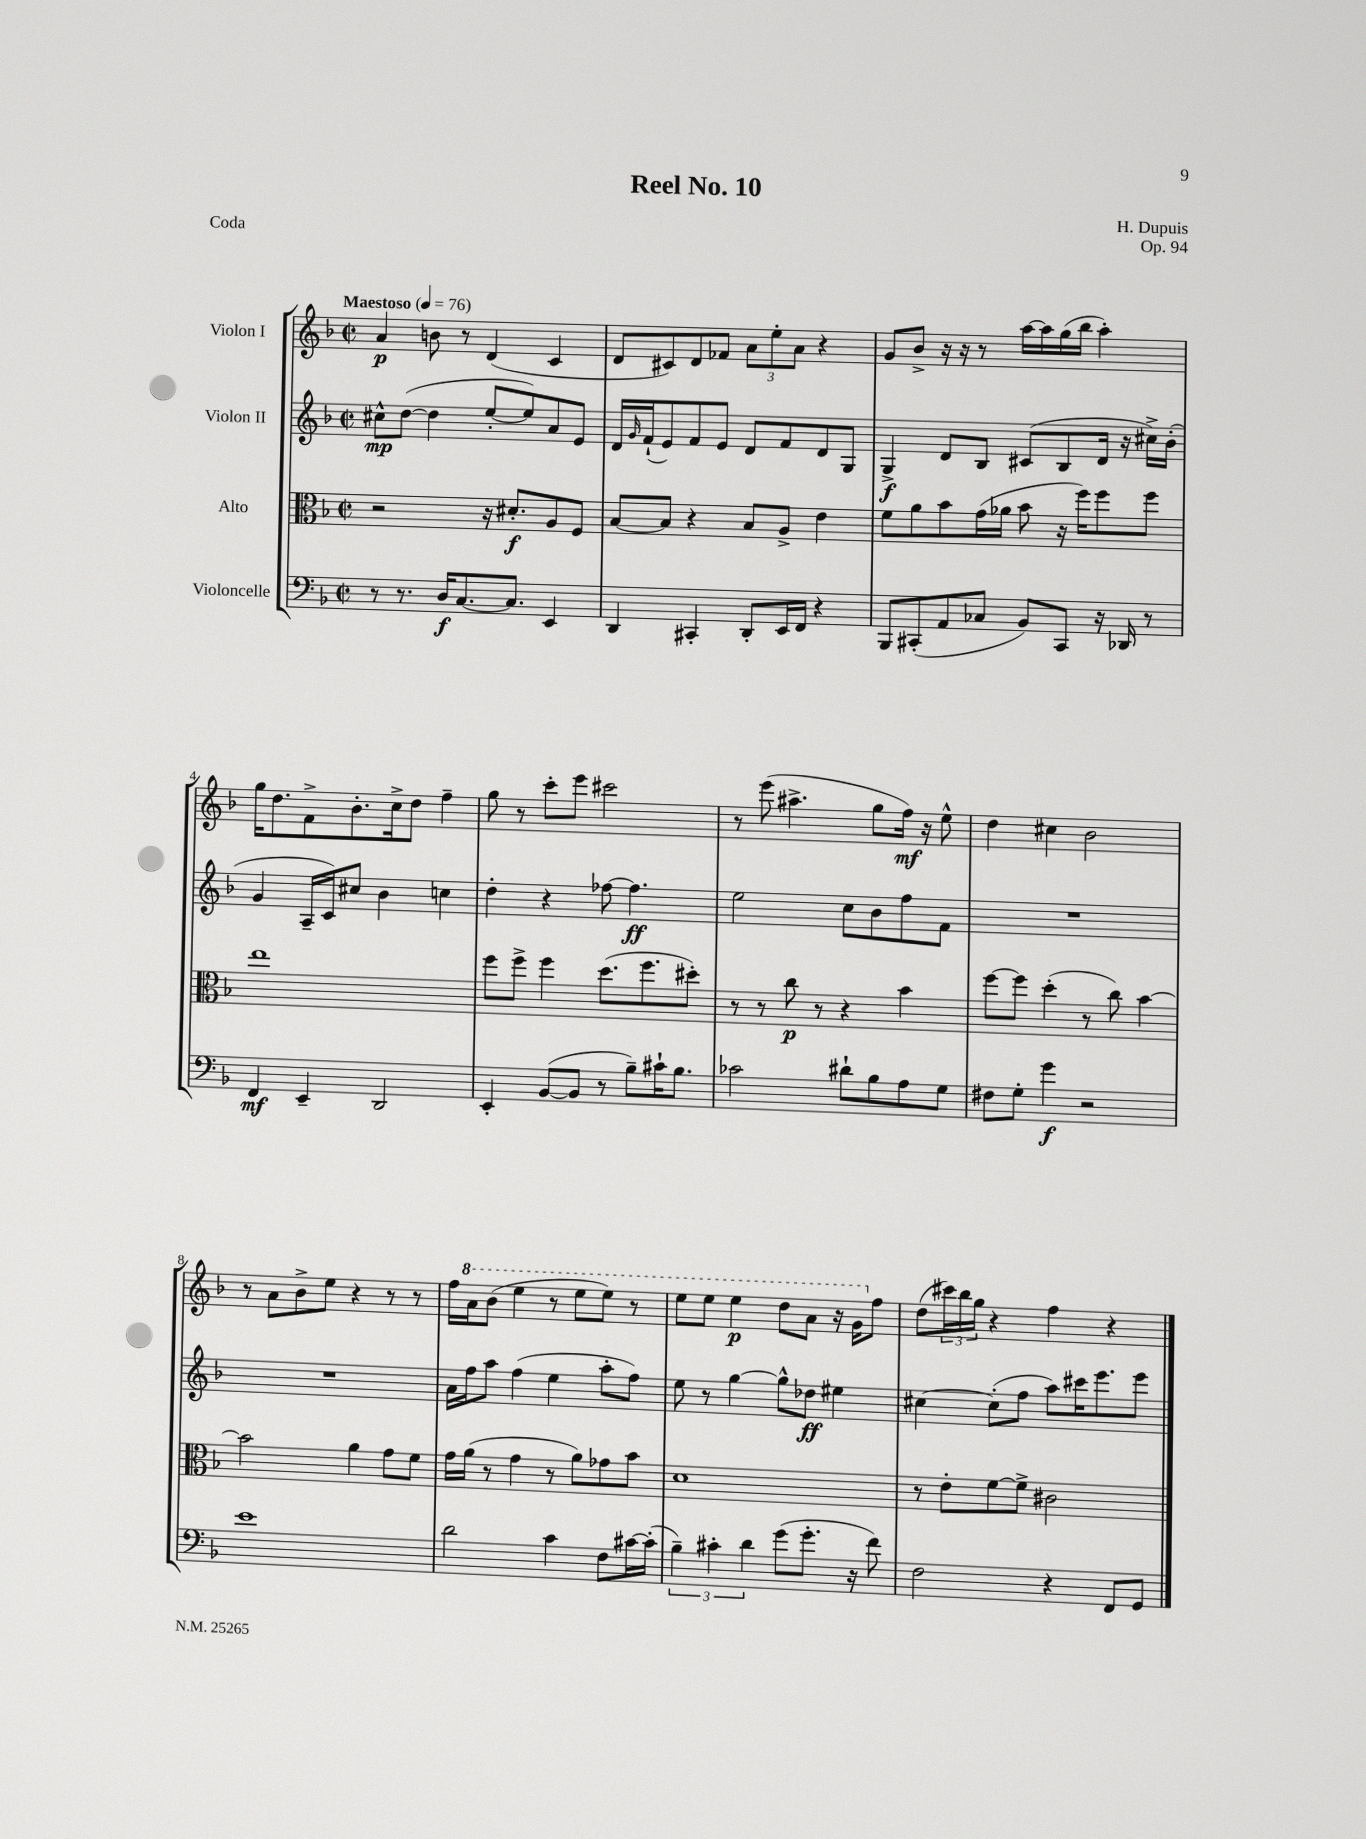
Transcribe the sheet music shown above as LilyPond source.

\header { title = "Reel No. 10" composer = "H. Dupuis" opus = "Op. 94" piece = "Coda" }
<<
\new StaffGroup <<
\new Staff = "s0" \with { instrumentName = "Violon I" } {
    \clef treble \key f \major \defaultTimeSignature \time 2/2 \tempo "Maestoso" 4 = 76
    a'4\p b'8 r8 d'4( c'4 |
    d'8 cis'8) d'8 fes'8 \tuplet 3/2 { a'8 e''8-. a'8 } r4 |
    g'8 bes'8-> r16 r16 r8 a''16~ a''16 g''16( bes''16 a''4-.) |
    g''16 d''8. f'8-> bes'8.-. c''16-> d''8 f''4-- |
    g''8 r8 c'''8-. e'''8 cis'''2 |
    r8 e'''8( ais''4.-> g''8 f''16\mf) r16 e''8-^ |
    d''4 cis''4 bes'2 |
    r8 a'8 bes'8-> e''8 r4 r8 r8 |
    f''16 \ottava #1 a''16 bes''8( e'''4 r8 e'''8 e'''8) r8 |
    e'''8 e'''8 e'''4\p d'''8 a''8 r16 g''16 \ottava #0 f''8 |
    d''8( \tuplet 3/2 { cis'''16) bes''16 g''16 } r4 f''4 r4 \bar "|." |
}
\new Staff = "s1" \with { instrumentName = "Violon II" } {
    \clef treble \key f \major \defaultTimeSignature \time 2/2
    cis''8-^\mp d''8~( d''4 e''8~-. e''8) a'8 e'8 |
    d'16 \grace { g'16 } f'16-!( e'8) f'8 e'8 d'8 f'8 d'8 g8 |
    g4->\f d'8 bes8 cis'8( bes8 d'16 r16 cis''16->) bes'16-.( |
    g'4 a16-- c'16) cis''8 bes'4 c''4 |
    d''4-. r4 fes''8~ fes''4.\ff |
    e''2 c''8 bes'8 f''8 f'8 |
    R1 |
    R1 |
    a'16 f''16 a''8 f''4( e''4 a''8-. f''8) |
    e''8 r8 g''4~ g''8-^ des''8\ff eis''4 |
    cis''4~ cis''8-.( f''8 a''8) cis'''16 e'''8. e'''8 \bar "|." |
}
\new Staff = "s2" \with { instrumentName = "Alto" } {
    \clef alto \key f \major \defaultTimeSignature \time 2/2
    r2 r16 dis'8.-.\f a8 f8 |
    bes8~ bes8 r4 bes8 a8-> e'4 |
    f'8 a'8 bes'8 g'16( aes'16 bes'8 r16 f''16) f''8 f''8 |
    e''1 |
    f''8 f''8-> f''4 d''8.( f''8. dis''8-.) |
    r8 r8 c''8\p r8 r4 bes'4 |
    f''8~ f''8 d''4-.( r8 c''8) bes'4~ |
    bes'2 a'4 g'8 f'8 |
    g'16 a'16( r8 g'4 r8 a'8) ges'8 bes'8 |
    d'1 |
    r8 e'8-. f'8~ f'8-> cis'2 \bar "|." |
}
\new Staff = "s3" \with { instrumentName = "Violoncelle" } {
    \clef bass \key f \major \defaultTimeSignature \time 2/2
    r8 r8. d16\f c8.~ c8. e,4 |
    d,4 cis,4-. d,8-. e,16 f,16 r4 |
    bes,,8 cis,8-.( a,8 ces8 bes,8) cis,8 r16 des,16 r8 |
    f,4\mf e,4-- d,2 |
    e,4-. bes,8~( bes,8 r8 bes8--) cis'16-! bes8. |
    ces'2 dis'8-! bes8 a8 g8 |
    fis8 g8-. g'4\f r2 |
    e'1 |
    d'2 c'4 f8 cis'16~ cis'16-.( |
    \tuplet 3/2 { bes4--) cis'4-. d'4 } g'8( g'8.-. r16 f'8) |
    f2 r4 f,8 g,8 \bar "|." |
}
>>
>>
